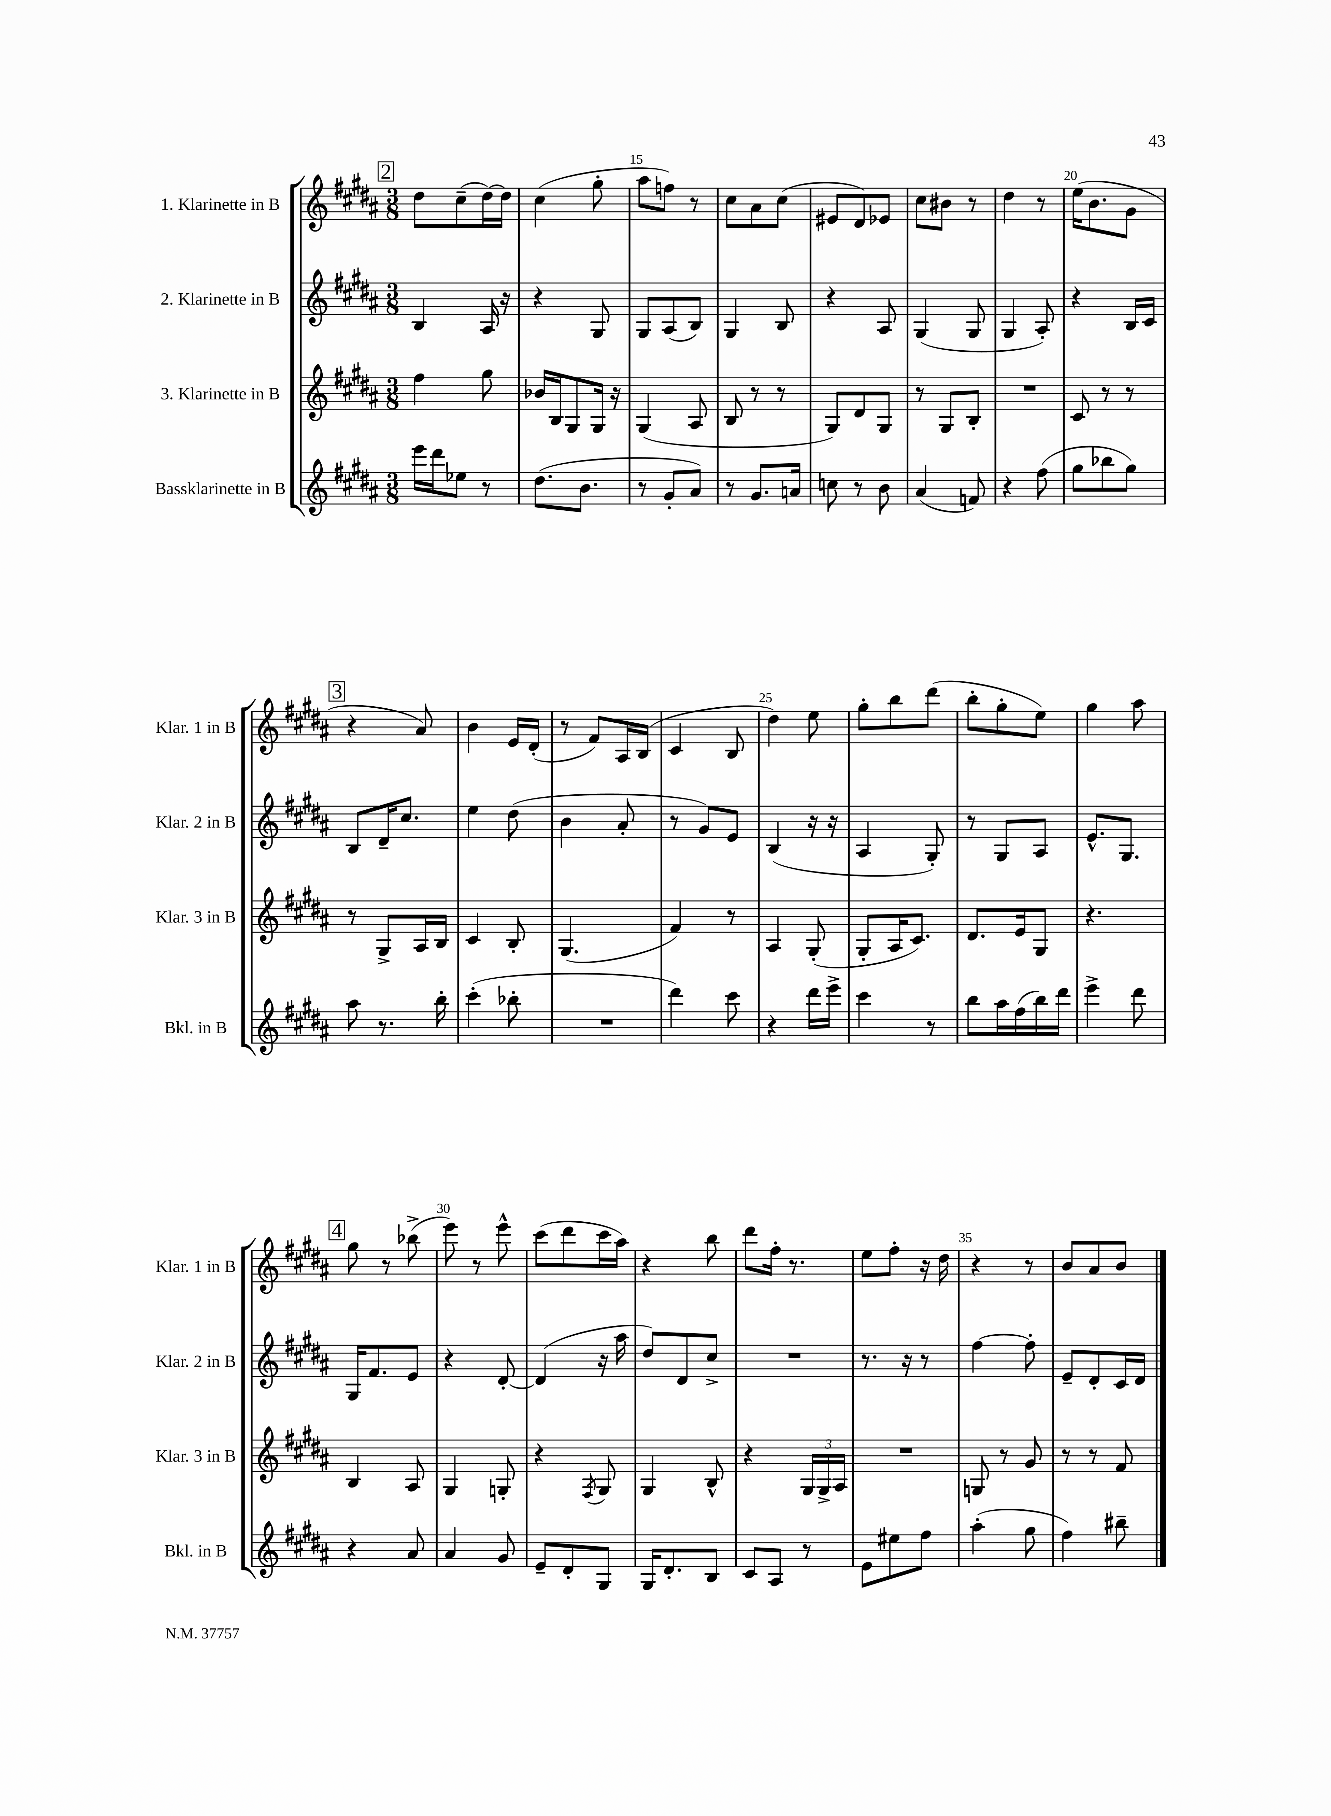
<<
\new StaffGroup <<
\new Staff = "s0" \with { instrumentName = "1. Klarinette in B" shortInstrumentName = "Klar. 1 in B" } {
    \clef treble \key b \major \numericTimeSignature \time 3/8
    \mark \markup { \box "2" } dis''8 cis''8--( dis''16~) dis''16 |
    cis''4( gis''8-. |
    ais''8 f''8) r8 |
    cis''8 ais'8 cis''8( |
    eis'8 dis'8) ees'8 |
    cis''8 bis'8 r8 |
    dis''4 r8 |
    e''16( b'8. gis'8 |
    \mark \markup { \box "3" } r4 ais'8) |
    b'4 e'16 dis'16-.( |
    r8 fis'8) ais16 b16( |
    cis'4 b8 |
    dis''4) e''8 |
    gis''8-. b''8 dis'''8( |
    b''8-. gis''8-. e''8) |
    gis''4 ais''8 |
    \mark \markup { \box "4" } gis''8 r8 bes''8->( |
    e'''8) r8 e'''8-^ |
    cis'''8( dis'''8 cis'''16 ais''16) |
    r4 b''8 |
    dis'''8 fis''16-. r8. |
    e''8 fis''8-. r16 dis''16 |
    r4 r8 |
    b'8 ais'8 b'8 \bar "|." |
}
\new Staff = "s1" \with { instrumentName = "2. Klarinette in B" shortInstrumentName = "Klar. 2 in B" } {
    \clef treble \key b \major \numericTimeSignature \time 3/8
    \mark \markup { \box "2" } b4 ais16 r16 |
    r4 gis8 |
    gis8 ais8( b8) |
    gis4 b8 |
    r4 ais8 |
    gis4( gis8 |
    gis4 ais8-.) |
    r4 b16 cis'16 |
    \mark \markup { \box "3" } b8 dis'16-- cis''8. |
    e''4 dis''8( |
    b'4 ais'8-. |
    r8 gis'8) e'8 |
    b4( r16 r16 |
    ais4 gis8-.) |
    r8 gis8 ais8 |
    e'8.-^ gis8. |
    \mark \markup { \box "4" } gis16 fis'8. e'8 |
    r4 dis'8~-. |
    dis'4( r16 ais''16 |
    dis''8) dis'8 cis''8-> |
    R4. |
    r8. r16 r8 |
    fis''4~ fis''8-. |
    e'8-- dis'8-. cis'16 dis'16 \bar "|." |
}
\new Staff = "s2" \with { instrumentName = "3. Klarinette in B" shortInstrumentName = "Klar. 3 in B" } {
    \clef treble \key b \major \numericTimeSignature \time 3/8
    \mark \markup { \box "2" } fis''4 gis''8 |
    bes'16 b16 gis8 gis16 r16 |
    gis4( ais8 |
    b8 r8 r8 |
    gis8) dis'8 gis8 |
    r8 gis8 b8-. |
    R4. |
    cis'8 r8 r8 |
    \mark \markup { \box "3" } r8 gis8-> ais16 b16 |
    cis'4 b8-. |
    gis4.( |
    fis'4) r8 |
    ais4 gis8-.( |
    gis8-. ais16 cis'8.) |
    dis'8. e'16 gis8 |
    r4. |
    \mark \markup { \box "4" } b4 ais8 |
    gis4 g8-. |
    r4 \acciaccatura { fis8 } gis8 |
    gis4 b8-^ |
    r4 \tuplet 3/2 { gis16 gis16-> ais16 } |
    R4. |
    g8 r8 gis'8 |
    r8 r8 fis'8 \bar "|." |
}
\new Staff = "s3" \with { instrumentName = "Bassklarinette in B" shortInstrumentName = "Bkl. in B" } {
    \clef treble \key b \major \numericTimeSignature \time 3/8
    \mark \markup { \box "2" } e'''16 dis'''16 ees''8 r8 |
    dis''8.( b'8. |
    r8 gis'8-. ais'8) |
    r8 gis'8. a'16 |
    c''8 r8 b'8 |
    ais'4( f'8) |
    r4 fis''8( |
    gis''8 bes''8 gis''8) |
    \mark \markup { \box "3" } ais''8 r8. b''16-. |
    cis'''4-.( bes''8-. |
    R4. |
    dis'''4) cis'''8 |
    r4 dis'''16 e'''16-> |
    cis'''4 r8 |
    b''8 ais''16 fis''16( b''16) dis'''16 |
    e'''4-> dis'''8 |
    \mark \markup { \box "4" } r4 ais'8 |
    ais'4 gis'8 |
    e'8-- dis'8-. gis8 |
    gis16 dis'8.-. b8 |
    cis'8 ais8 r8 |
    e'8 eis''8 fis''8 |
    ais''4-.( gis''8 |
    fis''4) bis''8-- \bar "|." |
}
>>
>>
\layout { \context { \Score currentBarNumber = #13 \override BarNumber.break-visibility = ##(#f #t #t) barNumberVisibility = #(every-nth-bar-number-visible 5) } }
